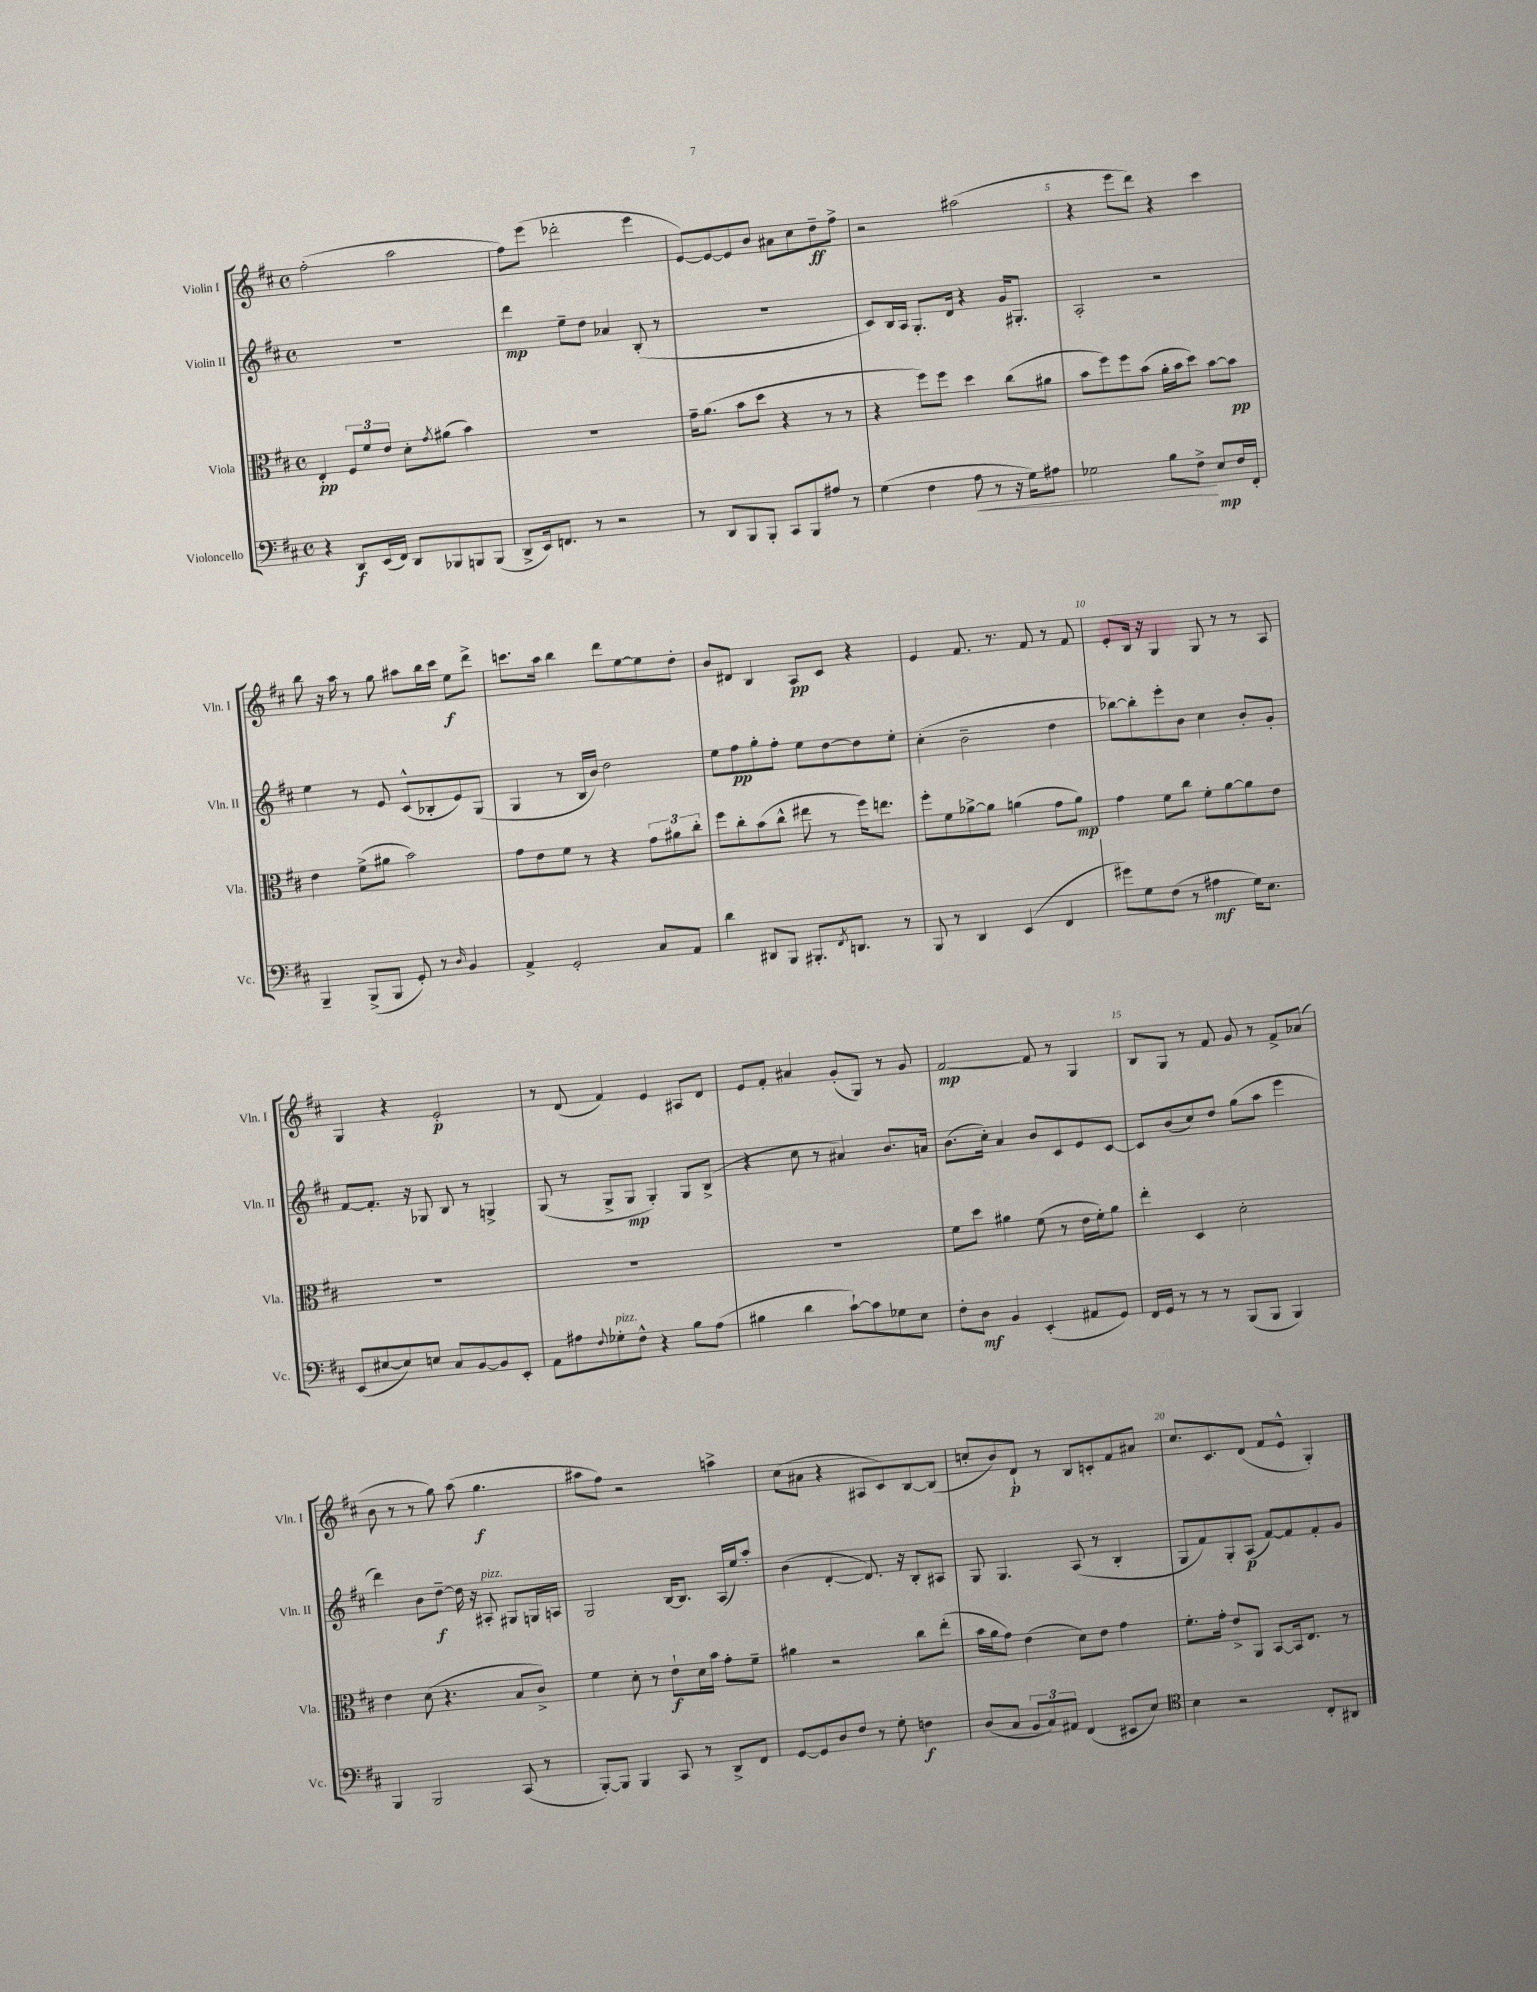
<<
\new StaffGroup <<
\new Staff = "s0" \with { instrumentName = "Violin I" shortInstrumentName = "Vln. I" } {
    \clef treble \key d \major \defaultTimeSignature \time 4/4
    fis''2-.( a''2 |
    fis''8) e'''8( des'''2-. e'''4 |
    e'8~) e'8~ e'8 b'8 ais'8 cis''8 d''8--\ff fis''8-> |
    r2 ais''2( |
    r4 e'''8 d'''8) r4 cis'''4 |
    b''8 r16 a''16 r8 g''8 ais''8 b''16 cis'''16 e''8\f d'''8-> |
    c'''8. a''16 b''4 d'''8 e''8~ e''8 d''8-. |
    b'8 dis'8 b4 a8\pp cis'8 r4 |
    e'4 fis'8. r8. fis'8 r8 fis'8 |
    e'8-. b16 r16 g4 g8 r8 r8 a8 |
    g4 r4 e'2-.\p |
    r8 d'8( fis'4) e'4 ais8 d'8 |
    e'8 fis'8-. ais'4 g'8-.( g8) r8 g'8 |
    fis'2~\mp fis'8 r8 g4 |
    b8 g8 r8 fis'8 g'8 r8 fis'8-> aes'8( |
    b'8 r8 r8 g''8) a''8( g''4.\f |
    ais''8 fis''8) r2 a''4-> |
    cis''8( ais'8 r4 ais8 cis'8) b8~ b8( |
    c''8-. b'8) d'8-!\p r8 b8 c'8-. fis'8 ais'8 |
    cis''8. cis'8. d'8( fis'8 e'8-^ g4-.) \bar "|." |
}
\new Staff = "s1" \with { instrumentName = "Violin II" shortInstrumentName = "Vln. II" } {
    \clef treble \key d \major \defaultTimeSignature \time 4/4
    R1 |
    d'''4\mp e''8-- d''8 aes'4 b8-.( r8 |
    r1 |
    cis'8) b16 a16 g8.-. d'16 r4 g'16 gis8.-. |
    a2-. r2 |
    e''4 r8 e'8 cis'8-^( bes8-. e'8) g8( |
    g4 r8 b16 b'16) d''2 |
    e''8 fis''8\pp g''8-. fis''8-. e''8 d''8~ d''8 e''8-. |
    cis''4-.( b'2-- d''4 |
    bes''8~) bes''8-. e'''8-. b'8 cis''4 b'8-. g'8-. |
    fis'8~ fis'8.-. r16 ges8 b8 r8 g4-> |
    g8( r8 g8-> g8\mp g4-.) g8 b8->( |
    r4 cis''8 r8 ais'4) b'8. a'16 |
    b'8.( cis''16-.) a'4 b'8 cis'8 e'8 cis'8~ |
    cis'8 b'8( cis''8) d''8 g''8( a''8 e'''4 |
    d'''4) b'8 d''8~--\f d''16 r16 ais8-.^\markup { \italic "pizz." } gis8 g16 a16 |
    g2 b16~ b8. a16( e''16) a''8-. |
    b'4( d'4~-. d'8.) r16 b8-. ais8 |
    g8 g4. a8( r8 b4-. |
    g8 fis'8) g8-. a8\p( fis'8~) fis'8 fis'8-. g'8 \bar "|." |
}
\new Staff = "s2" \with { instrumentName = "Viola" shortInstrumentName = "Vla." } {
    \clef alto \key d \major \defaultTimeSignature \time 4/4
    e4-.\pp \tuplet 3/2 { fis8 fis'8 e'8 } d'8-. \acciaccatura { g'8 } ais'8( b'4) |
    R1 |
    g'16-- a'8.( b'8 d''8 r4 r8 r8 |
    r4 fis''8) fis''8 d''4 cis''8( ais'8 |
    b'8 fis''8) fis''8 b'8( a'16-. b'16 d''8) b'8~ b'8\pp |
    e'4 fis'8->( ais'8 b'2) |
    g'8 e'8 fis'8 r8 r4 \tuplet 3/2 { g'8 ais'8 cis''8-. } |
    fis''8 cis''8-. b'8( cis''8-^ eis''8 r8 fis''16) e''8. |
    fis''8-. fis'8 aes'8~-> aes'8 a'4( g'8 a'8\mp) |
    g'4 fis'8 cis''8 fis'8-. a'8~ a'8 e'8 |
    R1 |
    R1 |
    R1 |
    fis'8 d''8 ais'4 fis'8( r8 e'16 fis'16-.) ais'8 |
    e''4-. d4 d'2-. |
    e'4 d'8( r4. b8 cis'8->) |
    fis'4 d'8-. r8 e'8-!\f d'16 b'16 g'8-. fis'8-- |
    ais'4 r2 cis''8 e''8-.( |
    b'16 a'16 g'8) e'4( d'8) e'8 g'4 |
    fis'8.-. g'16-. e'8-> a,8 b,8~ b,16 e8. r8 \bar "|." |
}
\new Staff = "s3" \with { instrumentName = "Violoncello" shortInstrumentName = "Vc." } {
    \clef bass \key d \major \defaultTimeSignature \time 4/4
    r4 d,8\f e,16( fis,16) d,8 bes,,8 b,,8 b,,8( |
    d,8-> e,16) f,8. r8 r2 |
    r8 d,8 b,,8 b,,8-. cis,8 b,,8 ais8 r8 |
    g4( fis4 a8\< r8 r16 g16) ais8 |
    ges2 b8 fis8->\! e8\mp fis16 fis,16-. |
    b,,4-- b,,8->( b,,8 g,8-.) r8 \grace { d16 } b,4 |
    a,4-> g,2-. cis8 a,8 |
    d'4 dis,8 b,,8 bis,,8.-. \acciaccatura { fis,8 } d,8. r8 |
    b,,8 r8 d,4 e,4( fis,4 |
    gis'8) g8 fis8( r8 ais4\mf g16) e8. |
    e,8( eis8~ eis8) e8 cis8 b,8~ b,8 e,8-. |
    a,8 ais8 \appoggiatura { fis8 } ges8-.^\markup { \italic "pizz." } fis8-^ r4 b8 ais8( |
    bis4 d'4 cis'8~-!) cis'8 ges8 e8 |
    fis8-. d8\mf b,4 e,4-.( ais,8 g,8) |
    fis,16 g,16 r8 r8 r8 b,,8( b,,8 b,,4) |
    b,,4 b,,2 cis,8( r8 |
    b,,8~-.) b,,8 b,,4 cis,8 r8 d,8-> fis,8 |
    g,8~ g,8 d8 fis8 r8 g8-. f4\f |
    d8( cis8 \tuplet 3/2 { b,8 cis8) ais,8 } fis,4( eis,8 e8) |
    \clef tenor b4 r2 cis8-. ais,8 \bar "|." |
}
>>
>>
\layout { \context { \Score \override BarNumber.break-visibility = ##(#f #t #t) barNumberVisibility = #(every-nth-bar-number-visible 5) } }
